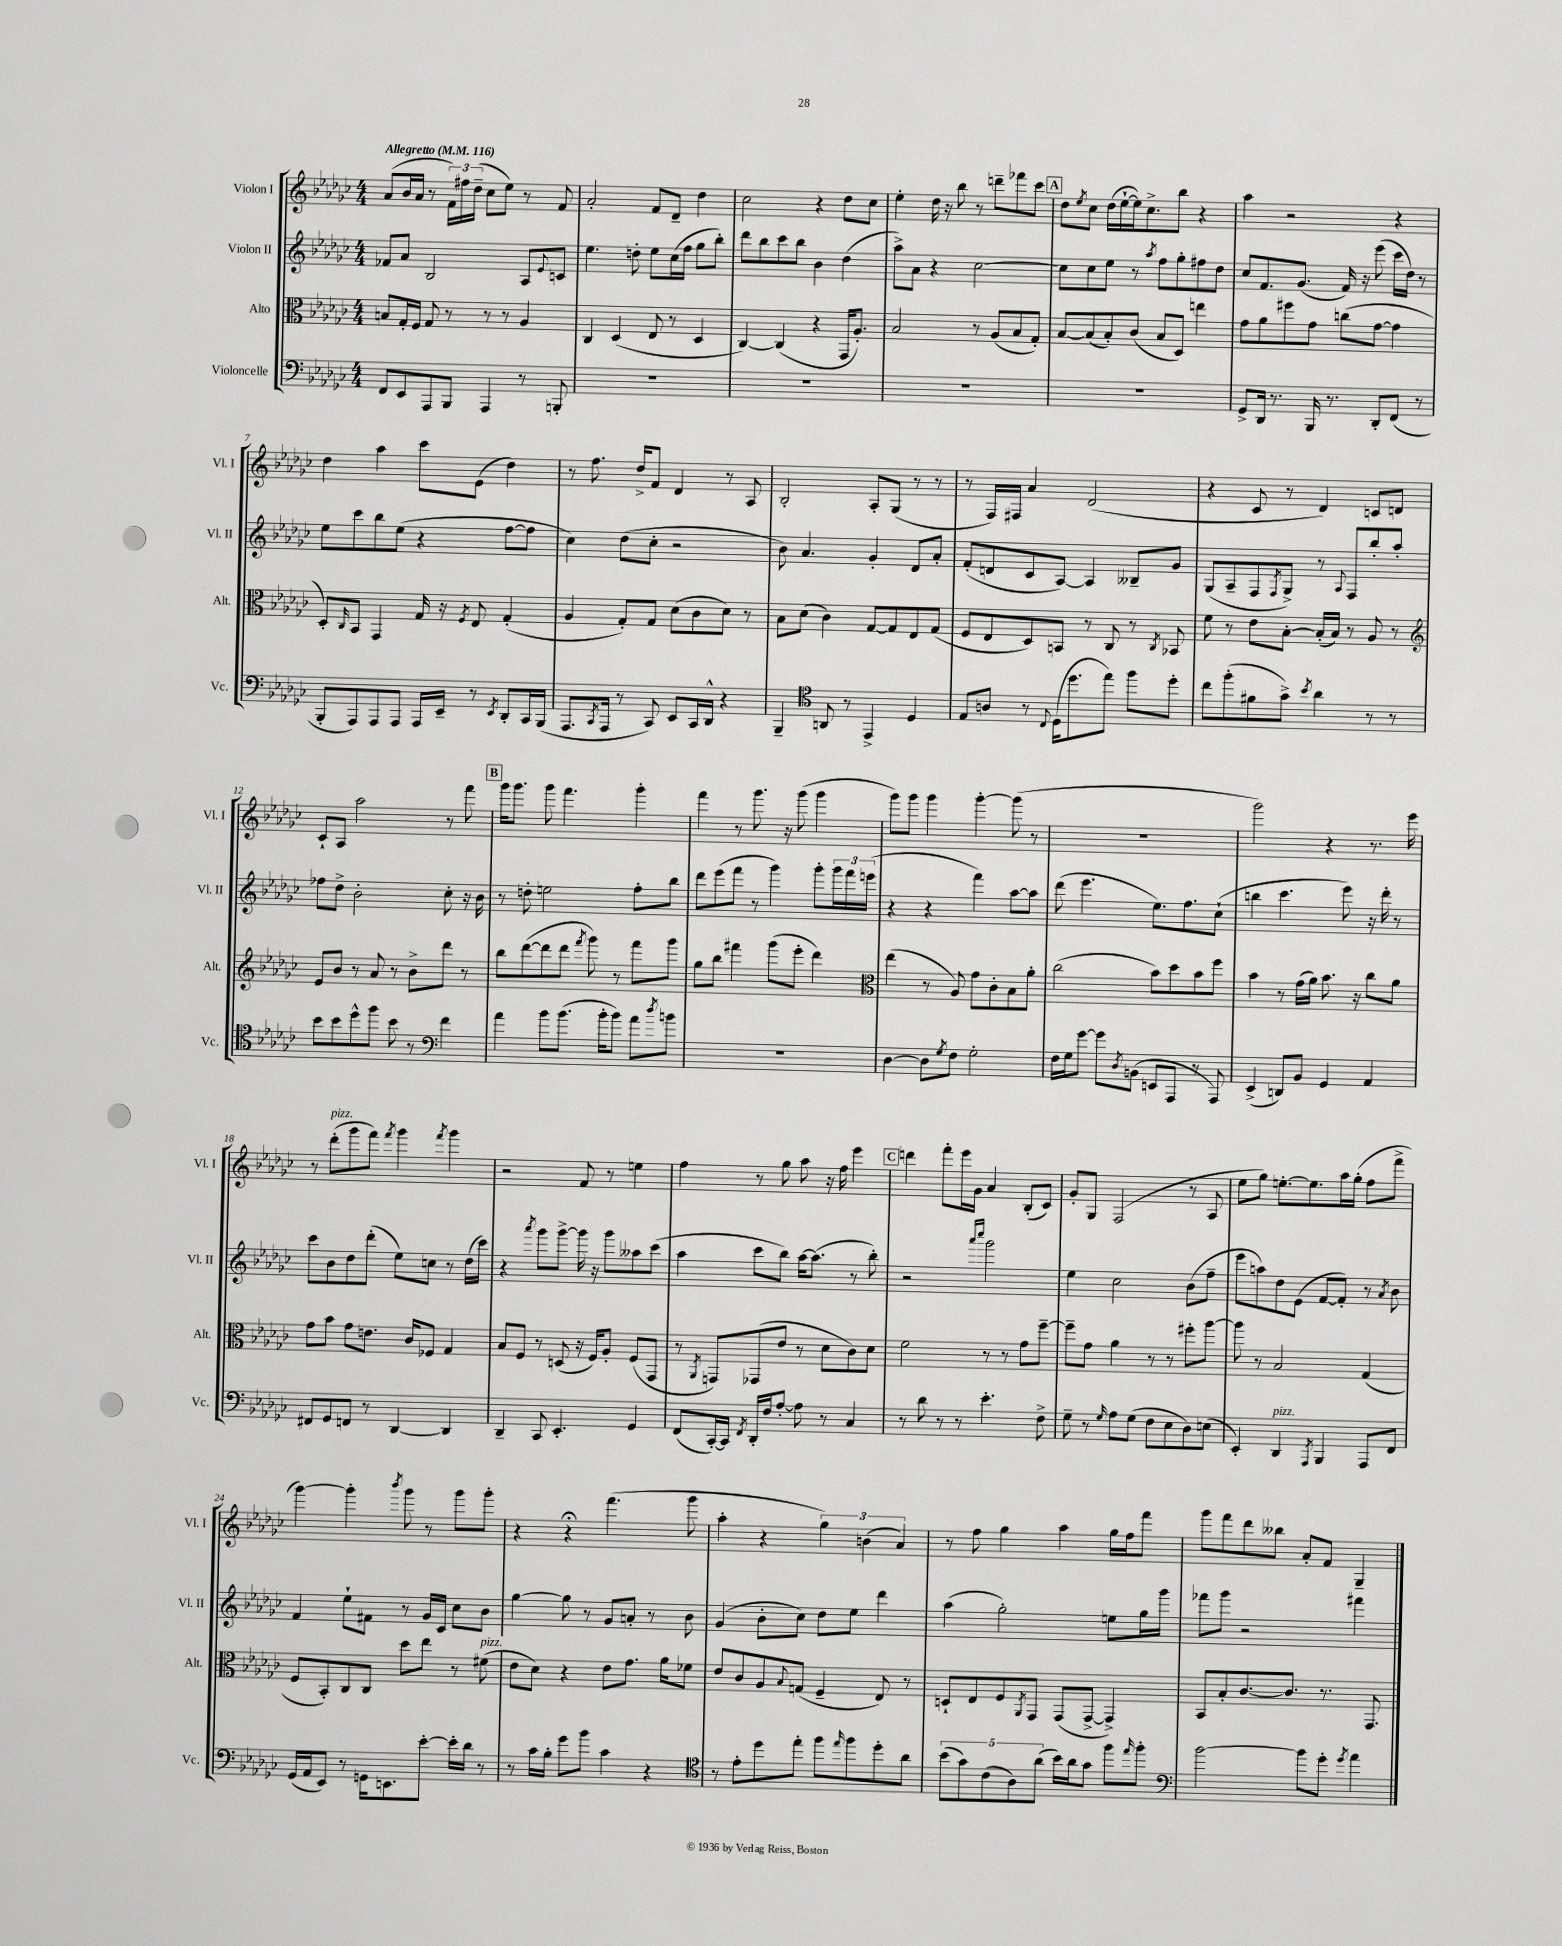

**kern	**kern	**kern	**kern
*staff4	*staff3	*staff2	*staff1
*clefF4	*clefC3	*clefG2	*clefG2
*k[b-e-a-d-g-c-]	*k[b-e-a-d-g-c-]	*k[b-e-a-d-g-c-]	*k[b-e-a-d-g-c-]
*M4/4	*M4/4	*M4/4	*M4/4
*MM116	*MM116	*MM116	*MM116
8FF	8B	8f-	(8a-
8EE-	16G-'	8a-	16b-
.	16F	.	16a-
8AAA-	8G-	2B-	8r
8BBB-	8r	.	24f)
.	.	.	24ff#
.	.	.	(24dd-~
4AAA-	8r	.	8cc-
.	8r	.	8ee-)
8r	4A-	8A-	8r
.	.	8qqe-	.
8BBB'	.	8c	8f
=	=	=	=
1r	4C-	4.ee-	2a-'
.	(4D-	.	.
.	.	8dd'	.
.	8E-	8ee-	8f
.	8r	(16cc-	8d-~
.	.	16ff	.
.	4D-	8gg-	4dd-
.	.	8bb-')	.
=	=	=	=
1r	[4C-)	8ddd-	2cc-
.	.	8bb-	.
.	(4C-]	8ccc-	.
.	.	8bb-	.
.	4r	4b-	4r
.	16GG-	(4dd-	8dd-
.	8.A-')	.	.
.	.	.	8cc-
=	=	=	=
1r	2B-	8aa-^)	4ee-'
.	.	8a-	.
.	.	4r	16dd-
.	.	.	16r
.	.	.	8bb-
.	8r	[2cc-	8r
.	(8A-	.	8ddd~
.	8B-	.	8fff-
.	8G-')	.	8ccc-
=	=	=	=
1r	[8B-	8cc-]	8dd-
.	.	.	8qee-
.	(8B-]	8cc-	8cc-
.	8B-')	8ee-	(16dd-
.	.	.	[16ee-`
.	(8c-	8r	16ee-])
.	.	.	8.cc-^
.	.	8qaa-	.
.	8B-	8ff	.
.	8D-)	8gg-'	8bb-
.	4ee	8ff#	4r
.	.	8dd-	.
=	=	=	=
8GG-^	8g-	8cc-	4aa-
16DD-	8a-	8.f	.
8.r	.	.	.
.	8ff#	.	2r
.	.	(8.g-	.
16BBB-	8g-	.	.
8.r	.	.	.
.	(8cc	16f)	.
.	.	16r	.
8DD-'	[8g-	(8eee-	.
(8FF	4g-]	16ccc-	4r
.	.	16dd-)	.
8r	.	8r	.
=	=	=	=
8BBB-'	8D-')	8ee-	4dd-
.	16qqC-	.	.
8AAA-)	8BB-	8ccc-	.
8AAA-	4GG-	8bb-	4aa-
8AAA-	.	(8ee-	.
16AAA-	16G-	4r	8ccc-
16EE-~	16r	.	.
.	8qF	.	.
8r	8E-	.	(8e-
8qEE-	.	.	.
8DD-'	(4G-'	[8ff	4dd-)
16CC-	.	8ff]	.
(16BBB-	.	.	.
=	=	=	=
8.AAA-	4A-	4cc-)	8r
.	.	.	8.ff
8qCC-	.	.	.
16AAA-	.	.	.
8r	8G-')	(8dd-	.
.	.	.	16dd-^
8CC-)	8G-	8cc-'	8f
8EE-	(8d-	2r	4d-
16CC-	8c-	.	.
16DD-^^	.	.	.
4r	8d-)	.	8r
.	8r	.	8A-
=	=	=	=
4BBB-~	8B-	8b-)	2B-'
.	(8d-	4.a-	.
*clefC4	*	*	*
8AA	4c-)	.	.
8r	.	.	.
4EE-^	[8G-	4g-'	8A-'
.	8G-]	.	(8G-
4D-	8E-	8d-	8r
.	(8G-	8a-'	8r
=	=	=	=
8E-	8F	(8f'	8r
8A	8E-	8d	16F)
.	.	.	16F#
8r	8D-)	8c-	4a-
8qqC-	.	.	.
(16D-	8BB	[8A-)	.
8.dd-	.	.	.
.	8r	4A-]	(2d-
8ee-)	8C-	.	.
8ff	8r	8B--~	.
.	8qC-	.	.
8dd-'	8BB-	8g-	.
=	=	=	=
8cc-	8f	(8G-	4r
(8ff'	8r	8A-~	.
8f#	8e-	8F	8c-
.	.	8qF	.
8g-^)	[8B-'	8G-^)	8r
8qb-	.	.	.
4a-	(16B-']	8r	4d-)
.	16B-)	.	.
.	.	8qqA-	.
.	8r	8F	.
8r	8A-	8bb-'	8c
8r	8r	8aa-'	8d
=	=	=	=
*	*clefG2	*	*
8b-	8e-	8ff-	8c-`
8b-	8b-	8dd-^	8A-
8dd-^^	8r	2b-'	2aa-
8ff	8a-	.	.
8b-	8r	.	.
8r	8b-^	.	.
*clefF4	*	*	*
4f	8ddd-	8cc-'	8r
.	8r	16r	8fff
.	.	16b-	.
=	=	=	=
4a-	8bb-	8r	16ggg-
.	.	.	8.ggg-
.	([8ddd-	8dd'	.
8b-	8ddd-]	2ee	8ggg-
(8.b-	8ddd-	.	4.fff
.	8qfff	.	.
.	8ggg-)	.	.
16b-'	.	.	.
8b-)	8r	.	.
8a-	8fff	8ff'	4ggg-'
8qdd-	.	.	.
8b	8ggg-	8bb-	.
=	=	=	=
1r	8gg-	8ddd-	4fff
.	8bb-	(8eee-	.
.	4fff#	8fff	8r
.	.	8r	8.ggg-
.	(8ggg-	4ggg-)	.
.	.	.	16r
.	8eee-'	.	(8ggg-
.	4ddd-)	8ggg-'	4ggg-
.	.	24ggg-	.
.	.	24fff	.
.	.	(24eee	.
=	=	=	=
*	*clefC3	*	*
[4D-	(4ee-	4r	8ggg-)
.	.	.	8ggg-
8D-]	8r	4r	4ggg-
8qG-	.	.	.
8F	8A-)	.	.
2G-'	8g-	4fff)	[4ggg-'
.	8c-'	.	.
.	8B-	[8aa-	(8ggg-]
.	8a-'	8aa-]	8r
=	=	=	=
16F	(2cc-	(8ddd-	1r
16G-	.	.	.
[8g-	.	4.eee-	.
8g-]	.	.	.
8qD-	.	.	.
(8BB	.	.	.
8EE	8b-)	8.ee-)	.
8AAA-	8dd-	.	.
.	.	8.ff	.
8r	8b-	.	.
8AAA-)	8ff	(8cc-`	.
=	=	=	=
(4EE-^	4b-	4bb	2ggg-)
8DD)	8r	4.ccc-	.
8BB-	(16g-	.	.
.	16a-)	.	.
4GG-	8.b-	.	4r
.	.	8eee-)	.
.	16r	.	.
4AA-	8cc-	16r	8.r
.	.	16ddd-'	.
.	8a-	8r	.
.	.	.	16eee-
=	=	=	=
8FF#	8g-	8ccc-	8r
8GG-	8b-	8b-	(8ddd-'
8FF	8g-	8dd-	8ggg-
8r	8.e	(8ddd-'	8fff)
.	.	.	8qfff
[4DD-	.	8ee-)	4ggg-
.	16c-	.	.
.	8F-	8cc	.
.	.	.	8qfff
4DD-]	4G-	8r	4ggg-
.	.	(16dd-	.
.	.	16ccc-)	.
=	=	=	=
4DD-~	8B-	4r	2r
.	8F	.	.
.	.	8qaaa-	.
8CC-	8r	8ggg-	.
4.EE-'	(8D	[8ggg-^	.
.	16r	16ggg-]	8f
.	16F)	16r	.
.	8A-'	8ggg-	8r
4GG-	(8F	8aa--	4ee
.	8GG-	(8ccc-	.
=	=	=	=
(8FF	8r	4aa-	4ff
.	8qAA-	.	.
[16CC-')	8GG)	.	.
16CC-]	.	.	.
8qFF	.	.	.
16DD-'	(8GG-	8ccc-	8r
16F	.	.	.
[8A-'	8e-	8bb-)	8gg-
8A-]	8r	[16aa-	8aa-
.	.	(8.aa-]	.
8r	8d-	.	16r
.	.	.	16ff
4C-	8c-)	8r	4eee-
.	8d-	8bb-')	.
=	=	=	=
8r	2f	2r	4ddd
8d-	.	.	.
8r	.	.	8fff'
8r	.	.	16eee-
.	.	.	16g-
.	.	16qqaaa-	.
.	.	16qqcccc-	.
4.e-'	8r	2ggg-	4a-
.	8r	.	.
.	8g-	.	(8B-'
8F^	[8ff~	.	8c-)
=	=	=	=
8G-~	8ff~]	4ee-	8g-'
8r	8g-	.	8G-
16qqG-	.	.	.
8A-	4a-	2cc-	(2F
(8G-	.	.	.
8F	8r	.	.
8E-	8r	.	.
8D-)	8ff#'	(8b-	8r
(8E	[8aa-	8ff~	8A-
=	=	=	=
4EE-')	8aa-]	8eee-	8ee-
.	8r	8aa)	8gg-)
4DD-	2B-	8dd-	[8.ee'
.	.	(8e-	.
.	.	.	8.ee]
8qAAA-	.	.	.
4BBB-	.	[8f	.
.	.	8f'])	16aa-
.	.	.	(16gg-'
8AAA-	(4G-	8r	8ff
.	.	8qa-	.
8FF	.	8b-	8fff^
=	=	=	=
(16GG-	8F	4f	[4ggg-)
16AA-	.	.	.
8EE-)	8BB-')	.	.
8r	8C-	8ee-`	4ggg-']
16GG	8C-	8f#	.
8.EE	.	.	.
.	.	.	8qbbb-
.	8dd-	8r	8ggg-
[8e-'	8ee-	16g-	8r
.	.	16c-	.
16e-']	8r	8cc-	8ggg-
16d-	.	.	.
8r	(8f#	8b-	8ggg-'
=	=	=	=
8r	8e-	[4gg-	4r
16c-	8d-)	.	.
16B-'	.	.	.
8g-	4r	8gg-]	4r;
8b-	.	8r	.
4c-	8e-	8g-	(4.fff
.	8.g-	8a'	.
4r	.	8r	.
.	16a-	.	.
.	8f-	8b-	8ggg-
=	=	=	=
*clefC4	*	*	*
8r	8e-	(4g-	4aa-'
8e-'	8c-	.	.
8dd-	8A-	8b-'	4r
.	8qqB-	.	.
8ee-'	(8G	8cc-)	.
8ff	4F~	8dd-	6gg-)
16qqee-	.	.	.
8ff	.	8ee-	.
.	.	.	(6b
8dd-'	8E-)	4ddd-	.
.	.	.	6a-)
8a-	8r	.	.
=	=	=	=
(10b-	8D`	(4aa-	8r
10g-)	.	.	.
.	8E-	.	8ff
(10c-	.	.	.
.	8F	2gg-')	4gg-
10A-)	.	.	.
.	8qAA-	.	.
.	8GG-	.	.
(10a-	.	.	.
16b-)	(8GG-	.	4aa-
16a-	.	.	.
8g-	[8GG-^	.	.
8ff	4GG-^])	8ee	16gg-
.	.	.	16ff
16qqee-	.	.	.
8ff'	.	16gg-	8fff
.	.	16ggg-	.
=	=	=	=
*clefF4	*	*	*
[2b-	8BB-	8fff-	8ggg-
.	8B-'	8ggg-	8fff
.	[8.c-	2r	8ddd-
.	.	.	8bb--
.	8.c-]	.	.
8b-]	.	.	8a-'
8g-'	8.r	.	8f
8qg-	.	.	.
4a-	.	4fff#	4G-~
.	8.GG-	.	.
==	==	==	==
*-	*-	*-	*-
